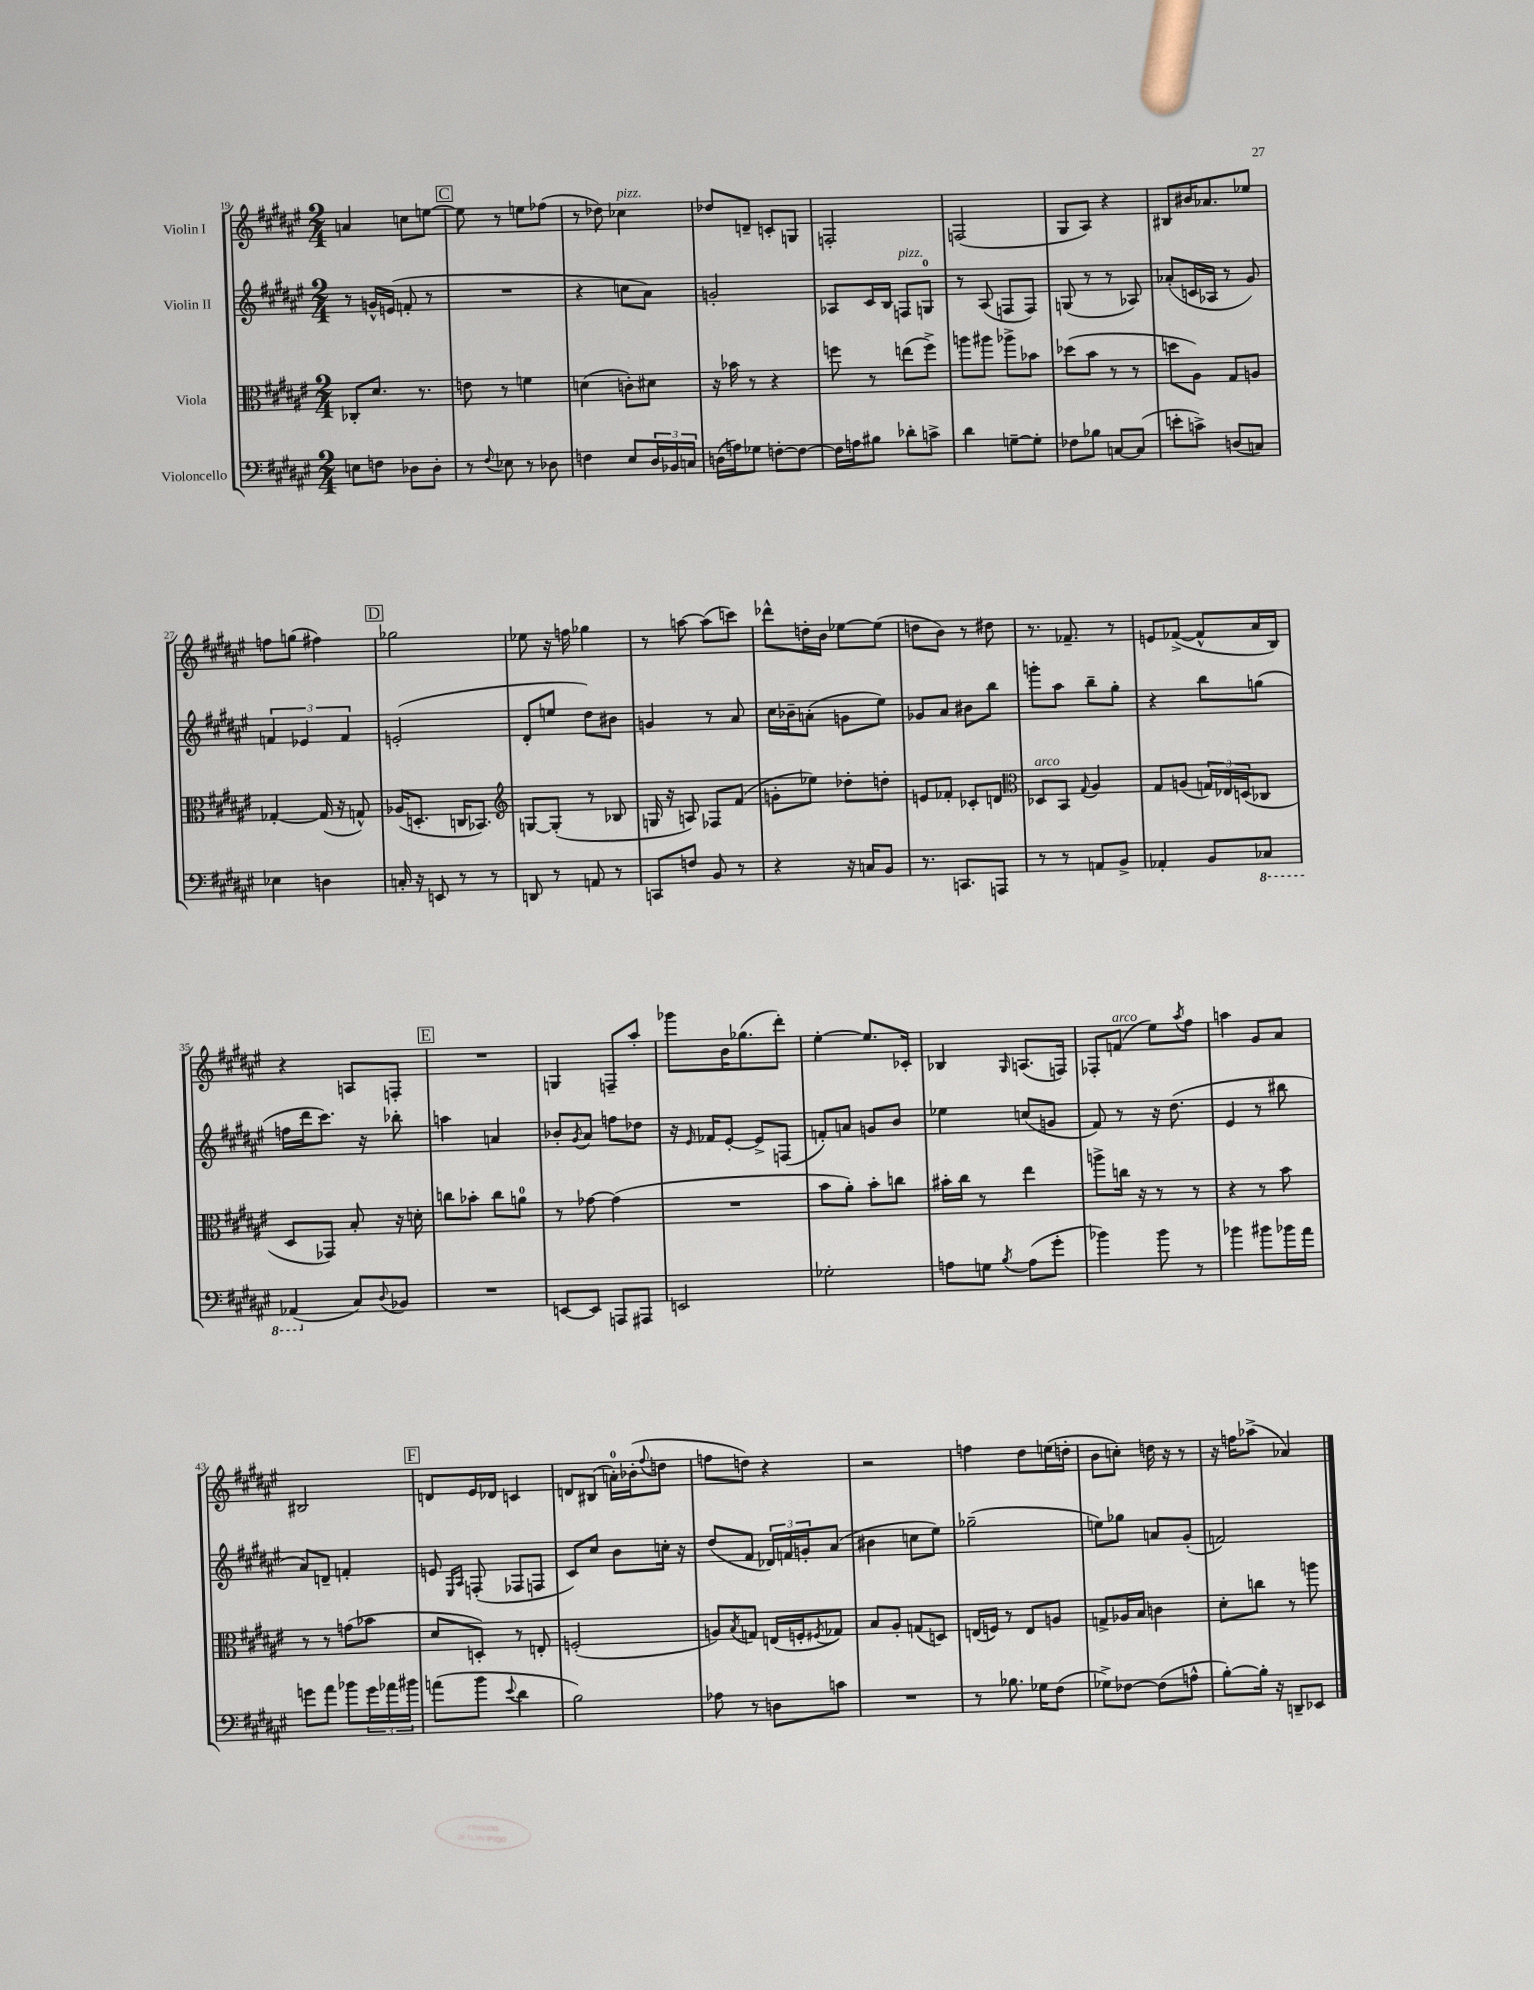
<<
\new StaffGroup <<
\new Staff = "s0" \with { instrumentName = "Violin I" } {
    \clef treble \key fis \major \numericTimeSignature \time 2/4
    a'4 c''8 e''8~ |
    \mark \markup { \box "C" } e''8 r8 e''8 fes''8( |
    r8 des''8) ces''4^\markup { \italic "pizz." } |
    des''8 d'8-- c'8-. g8 |
    f2-. |
    f2( |
    gis8 ais8) r4 |
    bis8 bis'16 aes'8. ees''8 |
    f''8 g''8( fis''4) |
    \mark \markup { \box "D" } ges''2 |
    ees''8 r16 f''16 ges''4 |
    r8 a''8~ a''8( c'''8) |
    des'''8-^ d''16-. b'16 ees''8~ ees''8( |
    d''8 b'8) r8 dis''8 |
    r8. fes'8.-- r8 |
    e'8 fes'8~->( fes'8-^ ais'16 b16) |
    r4 a8 f8-. |
    \mark \markup { \box "E" } R2 |
    g4 f8-- ais''8-. |
    ges'''8 b'16 ges''8.( dis'''8-.) |
    eis''4~-. eis''8. ces'16-. |
    bes4 \grace { gis16 } a8.( f16) |
    fes8-. f'8^\markup { \italic "arco" }( eis''8) \acciaccatura { ais''8 } fis''8 |
    a''4 gis'8 ais'8 |
    bis2 |
    \mark \markup { \box "F" } d'8 eis'16 des'16 c'4 |
    d'8 bis8( a'16-0-.) bes'16-.( \appoggiatura { fis''8 } d''8 |
    f''8 d''8) r4 |
    r2 |
    f''4 dis''8 e''16( d''16-. |
    b'8 c''8-.) d''16 r16 r8 |
    r16 f''16 aes''8->( aes'4) \bar "|." |
}
\new Staff = "s1" \with { instrumentName = "Violin II" } {
    \clef treble \key fis \major \numericTimeSignature \time 2/4
    r8 g'16-^ e'16( f'8-. r8 |
    \mark \markup { \box "C" } R2 |
    r4 c''8 ais'8) |
    g'2-. |
    aes8 cis'16 b16 f8^\markup { \italic "pizz." } g8-0 |
    r8 ais8( f8 f8) |
    g8( r8 r8 aes8) |
    aes'8-.( c'16 aes16 r8 gis'8) |
    \tuplet 3/2 { f'4 ees'4 f'4 } |
    \mark \markup { \box "D" } e'2-.( |
    dis'8-. e''8 dis''8) bis'8 |
    g'4 r8 ais'8 |
    cis''16 bes'16-- a'8-.( g'8 eis''8) |
    ges'8 ais'8 bis'8 b''8 |
    g'''8-. ais''8 b''8-- gis''8-. |
    r4 b''8 g''8( |
    f''16 dis'''16 cis'''8.) r16 bes''8-. |
    \mark \markup { \box "E" } a''4 a'4 |
    bes'8-. \acciaccatura { gis'8 } ais'8 f''8 des''8 |
    r16 \grace { eis'16 } fes'16 eis'8~-. eis'8-> f8( |
    f'8-.) a'8 g'8 b'8 |
    ees''4 c''8( g'8 |
    fis'8) r8 r16 dis''8.( |
    eis'4 r8 bis''8 |
    ais'8) d'8-- f'4-. |
    \mark \markup { \box "F" } e'8 \grace { eis16 ais16 } f8-.( fes8 f8 |
    cis'8) cis''8 b'8 c''16-. r16 |
    dis''8( fis'8 \tuplet 3/2 { des'16) f'16 g'16-. } ais'8( |
    bis'4 c''8 eis''8) |
    ges''2--( |
    e''8) ges''8 a'8 gis'8-.( |
    f'2) \bar "|." |
}
\new Staff = "s2" \with { instrumentName = "Viola" } {
    \clef alto \key fis \major \numericTimeSignature \time 2/4
    ces8-. dis'8. r8. |
    \mark \markup { \box "C" } e'8 r8 f'4 |
    d'4( c'8-.) dis'8 |
    r16 bes'16 r8 r4 |
    f''8 r8 e''8( f''8->) |
    a''8 ais''8 aes''8-> bes'8 |
    des''8( b'8 r8 r8 |
    d''8 ais8) gis8 a8 |
    ges4~-. ges16( r16 g8-^) |
    \mark \markup { \box "D" } aes16( d8.-. c16 bes,8.) |
    \clef treble g8~ g8-.( r8 bes8 |
    g16 r16 a8) fes8 fis'8( |
    g'8-. ees''8) des''8-. d''8-. |
    e'8 fes'8-. ces'8-. d'8 |
    \clef alto des8^\markup { \italic "arco" } b,8 \appoggiatura { gis8 } ais4 |
    gis8 a8( \tuplet 3/2 { g16) ees16 d16( } ces8 |
    dis8 ges,8) b8-. r16 d'16-. |
    \mark \markup { \box "E" } c''8 bes'8-. c''8 a'8-0 |
    r8 ges'8~ ges'4( |
    R2 |
    b'8 ais'8-.) b'8-. c''8 |
    bis'16-. cis''16 r8 eis''4 |
    a''8-> c''16 r16 r8 r8 |
    r4 r8 b'8 |
    r8 r8 g'8( bes'8 |
    \mark \markup { \box "F" } dis'8 d8-.) r8 e8-. |
    f2-.( |
    a8) \acciaccatura { b8 } g8 e16( f16-. \acciaccatura { fis8 } ges8) |
    b8 ais8-. g8( d8) |
    e16( f16) r8 e8 a8 |
    g8-> aes16 b16 c'4 |
    dis'8-. c''8 r8 a''8 \bar "|." |
}
\new Staff = "s3" \with { instrumentName = "Violoncello" } {
    \clef bass \key fis \major \numericTimeSignature \time 2/4
    e8 f8 des8 des8-. |
    \mark \markup { \box "C" } r8 \appoggiatura { fis8 } ees8 r8 des8 |
    f4 eis8 \tuplet 3/2 { dis16 bes,16 c16 } |
    d16( a16) ges8 f8~-. f8~ |
    f16 a16 bis8 des'8-. c'8-> |
    dis'4 g8~-- g8-. |
    fes8 bes8 c8~ c8( |
    e'8-. c'8->) d8( c8) |
    ees4 d4 |
    \mark \markup { \box "D" } c16-. r16 e,8 r8 r8 |
    d,8 r8 a,8 r8 |
    c,8 f8 b,8 r8 |
    r4 r16 c16 b,8 |
    r8. c,8. a,,8 |
    r8 r8 a,8 b,8-> |
    aes,4-. b,8 \ottava #-1 ces,8 |
    aes,,4( \ottava #0 cis8) \appoggiatura { dis8 } bes,8 |
    \mark \markup { \box "E" } R2 |
    e,8~ e,8 a,,8 ais,,8 |
    e,2 |
    ges2-. |
    a8 g8 \acciaccatura { b8 } a8( gis'8-. |
    bes'4) bes'8 r8 |
    bes'4 bis'8 bes'16 ais'16 |
    g'8 ais'8 bes'8 \tuplet 3/2 { g'16 aes'16 bis'16 } |
    \mark \markup { \box "F" } a'8( b'8 \appoggiatura { eis'8 } dis'4 |
    b2) |
    aes8 r8 d8 c'8 |
    R2 |
    r8 bes8. ges16 fis8( |
    ges8->) fes8~ fes8( a8-^ |
    b8~-.) b16-. r16 d,8-- ees,8 \bar "|." |
}
>>
>>
\layout { \context { \Score currentBarNumber = #19 } }
